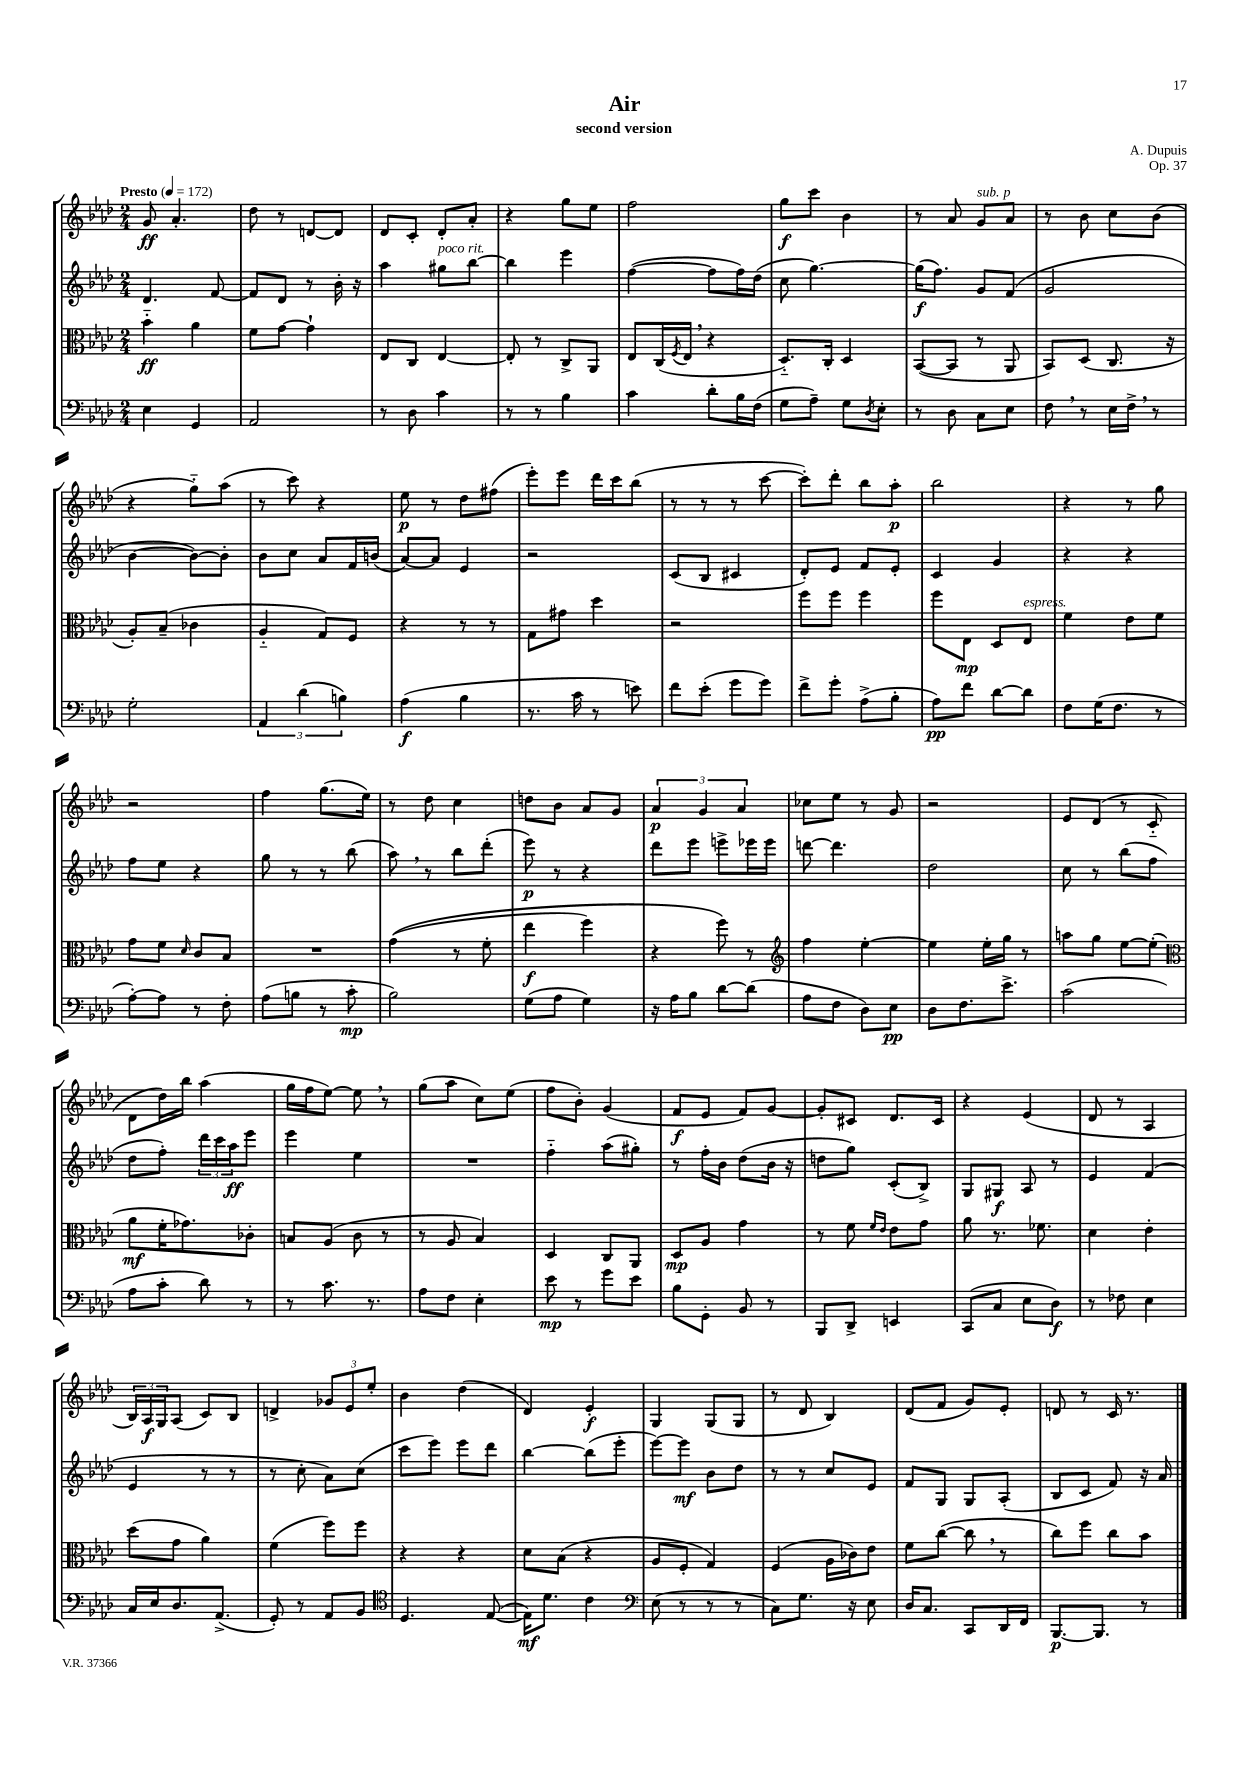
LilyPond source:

\header { title = "Air" composer = "A. Dupuis" subtitle = "second version" opus = "Op. 37" }
<<
\new StaffGroup <<
\new Staff = "s0" {
    \clef treble \key aes \major \numericTimeSignature \time 2/4 \tempo "Presto" 4 = 172
    g'8\ff aes'4.-. |
    des''8 r8 d'8~ d'8 |
    des'8 c'8-. des'8-. aes'8-. |
    r4 g''8 ees''8 |
    f''2 |
    g''8\f c'''8 bes'4 |
    r8 aes'8 g'8^\markup { \italic "sub. p" } aes'8 |
    r8 bes'8 c''8 bes'8( |
    r4 g''8-_) aes''8( |
    r8 c'''8) r4 |
    ees''8\p r8 des''8 fis''8( |
    ees'''8-.) ees'''8 des'''16 c'''16 bes''8( |
    r8 r8 r8 c'''8~ |
    c'''8-.) des'''8-. bes''8 aes''8-.\p |
    bes''2 |
    r4 r8 g''8 |
    r2 |
    f''4 g''8.( ees''16) |
    r8 des''8 c''4 |
    d''8 bes'8 aes'8 g'8 |
    \tuplet 3/2 { aes'4\p g'4 aes'4 } |
    ces''8 ees''8 r8 g'8 |
    r2 |
    ees'8 des'8( r8 c'8-_ |
    des'8 des''16) bes''16 aes''4( |
    g''16 f''16 ees''8~) ees''8 \breathe r8 |
    g''8( aes''8 c''8) ees''8( |
    f''8 bes'8-.) g'4( |
    f'8\f ees'8 f'8) g'8~ |
    g'8-. cis'8 des'8. cis'16 |
    r4 ees'4( |
    des'8 r8 aes4 |
    \tuplet 3/2 { bes16) aes16\f g16 } aes8( c'8) bes8 |
    d'4-> \tuplet 3/2 { ges'8 ees'8 ees''8-. } |
    bes'4 des''4( |
    des'4) ees'4-.\f |
    g4 g8( g8 |
    r8 des'8 bes4) |
    des'8( f'8 g'8) ees'8-. |
    d'8 r8 c'16 r8. \bar "|." |
}
\new Staff = "s1" {
    \clef treble \key aes \major \numericTimeSignature \time 2/4
    des'4. f'8~ |
    f'8 des'8 r8 bes'16-. r16 |
    aes''4 gis''8^\markup { \italic "poco rit." } bes''8~ |
    bes''4 ees'''4 |
    f''4~( f''8 f''16) des''16( |
    c''8 g''4.~) |
    g''16\f( f''8.) g'8 f'8( |
    g'2 |
    bes'4~ bes'8~) bes'8-. |
    bes'8 c''8 aes'8 f'16 b'16( |
    aes'8~) aes'8 ees'4 |
    r2 |
    c'8( bes8 cis'4 |
    des'8-.) ees'8 f'8 ees'8-. |
    c'4 g'4 |
    r4 r4 |
    f''8 ees''8 r4 |
    g''8 r8 r8 bes''8( |
    aes''8) \breathe r8 bes''8 des'''8-.( |
    ees'''8\p) r8 r4 |
    des'''8 ees'''8 e'''8-> ees'''16 ees'''16 |
    d'''8~ d'''4. |
    des''2 |
    c''8 r8 bes''8( f''8 |
    des''8 f''8-.) \tuplet 3/2 { des'''16 c'''16 aes''16\ff } ees'''8 |
    ees'''4 ees''4 |
    R2 |
    f''4-_ aes''8( gis''8-.) |
    r8 f''16-. bes'16 des''8( bes'16 r16 |
    d''8 g''8) c'8-.( bes8->) |
    g8 gis8\f aes8 r8 |
    ees'4 f'4( |
    ees'4 r8 r8 |
    r8 c''8-. aes'8) c''8( |
    c'''8 ees'''8) ees'''8 des'''8 |
    bes''4~ bes''8( ees'''8-. |
    ees'''8~) ees'''8\mf bes'8 des''8 |
    r8 r8 c''8 ees'8 |
    f'8 g8 g8 aes8-.( |
    bes8 c'8 f'8) r16 aes'16 \bar "|." |
}
\new Staff = "s2" {
    \clef alto \key aes \major \numericTimeSignature \time 2/4
    bes'4-_\ff aes'4 |
    f'8 g'8~ g'4-! |
    ees8 c8 ees4~ |
    ees8-. r8 c8-> aes,8 |
    ees8 c16( \acciaccatura { f8 } ees16 \breathe r4 |
    des8.-_) c16-. des4 |
    bes,8~( bes,8 r8 aes,8 |
    bes,8) des8( c8. r16 |
    aes8-.) bes8--( ces'4 |
    aes4-_ g8) f8 |
    r4 r8 r8 |
    g8 gis'8 des''4 |
    r2 |
    f''8 f''8 f''4 |
    f''8 ees8\mp des8 ees8^\markup { \italic "espress." } |
    f'4 ees'8 f'8 |
    g'8 f'8 \grace { des'16 } c'8 bes8 |
    R2 |
    g'4(\( r8 f'8-. |
    ees''4\f f''4) |
    r4 f''8\) r8 |
    \clef treble f''4 ees''4~-. |
    ees''4 ees''16-. g''16 r8 |
    a''8 g''8 ees''8~ ees''8-.( |
    \clef alto aes'8\mf f'16-. ges'8.) ces'8-. |
    b8 aes8( c'8 r8 |
    r8 aes8 bes4) |
    des4 c8 aes,8 |
    des8\mp aes8 g'4 |
    r8 f'8 \grace { f'16 ees'16 } ees'8 g'8 |
    aes'8 r8. fes'8. |
    des'4 ees'4-. |
    des''8( g'8 aes'4) |
    f'4( f''8) f''8 |
    r4 r4 |
    des'8 bes8( r4 |
    aes8 f8-. g4) |
    f4( aes16 ces'16) ees'8 |
    f'8 c''8~( c''8 \breathe r8 |
    c''8) f''8 c''8 bes'8 \bar "|." |
}
\new Staff = "s3" {
    \clef bass \key aes \major \numericTimeSignature \time 2/4
    ees4 g,4 |
    aes,2 |
    r8 des8 c'4 |
    r8 r8 bes4 |
    c'4 des'8-. bes16 f16( |
    g8 aes8--) g8 \acciaccatura { des8 } ees8-. |
    r8 des8 c8 ees8 |
    f8 \breathe r8 ees16 f16-> \breathe r8 |
    g2-. |
    \tuplet 3/2 { aes,4 des'4( b4) } |
    aes4\f( bes4 |
    r8. c'16 r8 e'8) |
    f'8 ees'8-.( g'8 g'8) |
    f'8-> g'8-. aes8->( bes8-. |
    aes8\pp) f'8 des'8~ des'8 |
    f8 g16( f8. r8 |
    aes8~-.) aes8 r8 f8-. |
    aes8( b8 r8 c'8-.\mp |
    bes2) |
    g8( aes8 g4) |
    r16 aes16 bes8 des'8~ des'8( |
    aes8 f8 des8) ees8\pp |
    des8 f8. ees'8.-> |
    c'2( |
    aes8 c'8-. des'8) r8 |
    r8 c'8. r8. |
    aes8 f8 ees4-. |
    ees'8\mp r8 g'8 ees'8 |
    bes8 g,8-. bes,8 r8 |
    bes,,8 des,8-> e,4 |
    c,8( c8 ees8 des8\f) |
    r8 fes8 ees4 |
    c16 ees16 des8. aes,8.->( |
    g,8-.) r8 aes,8 bes,8 |
    \clef tenor des4. ees8~( |
    ees16\mf) des'8. c'4 |
    \clef bass ees8( r8 r8 r8 |
    c8) g8. r16 ees8 |
    des16 c8. c,8 des,16 f,16 |
    bes,,8.~\p bes,,8. r8 \bar "|." |
}
>>
>>
\layout { \context { \Score \remove "Bar_number_engraver" } }
